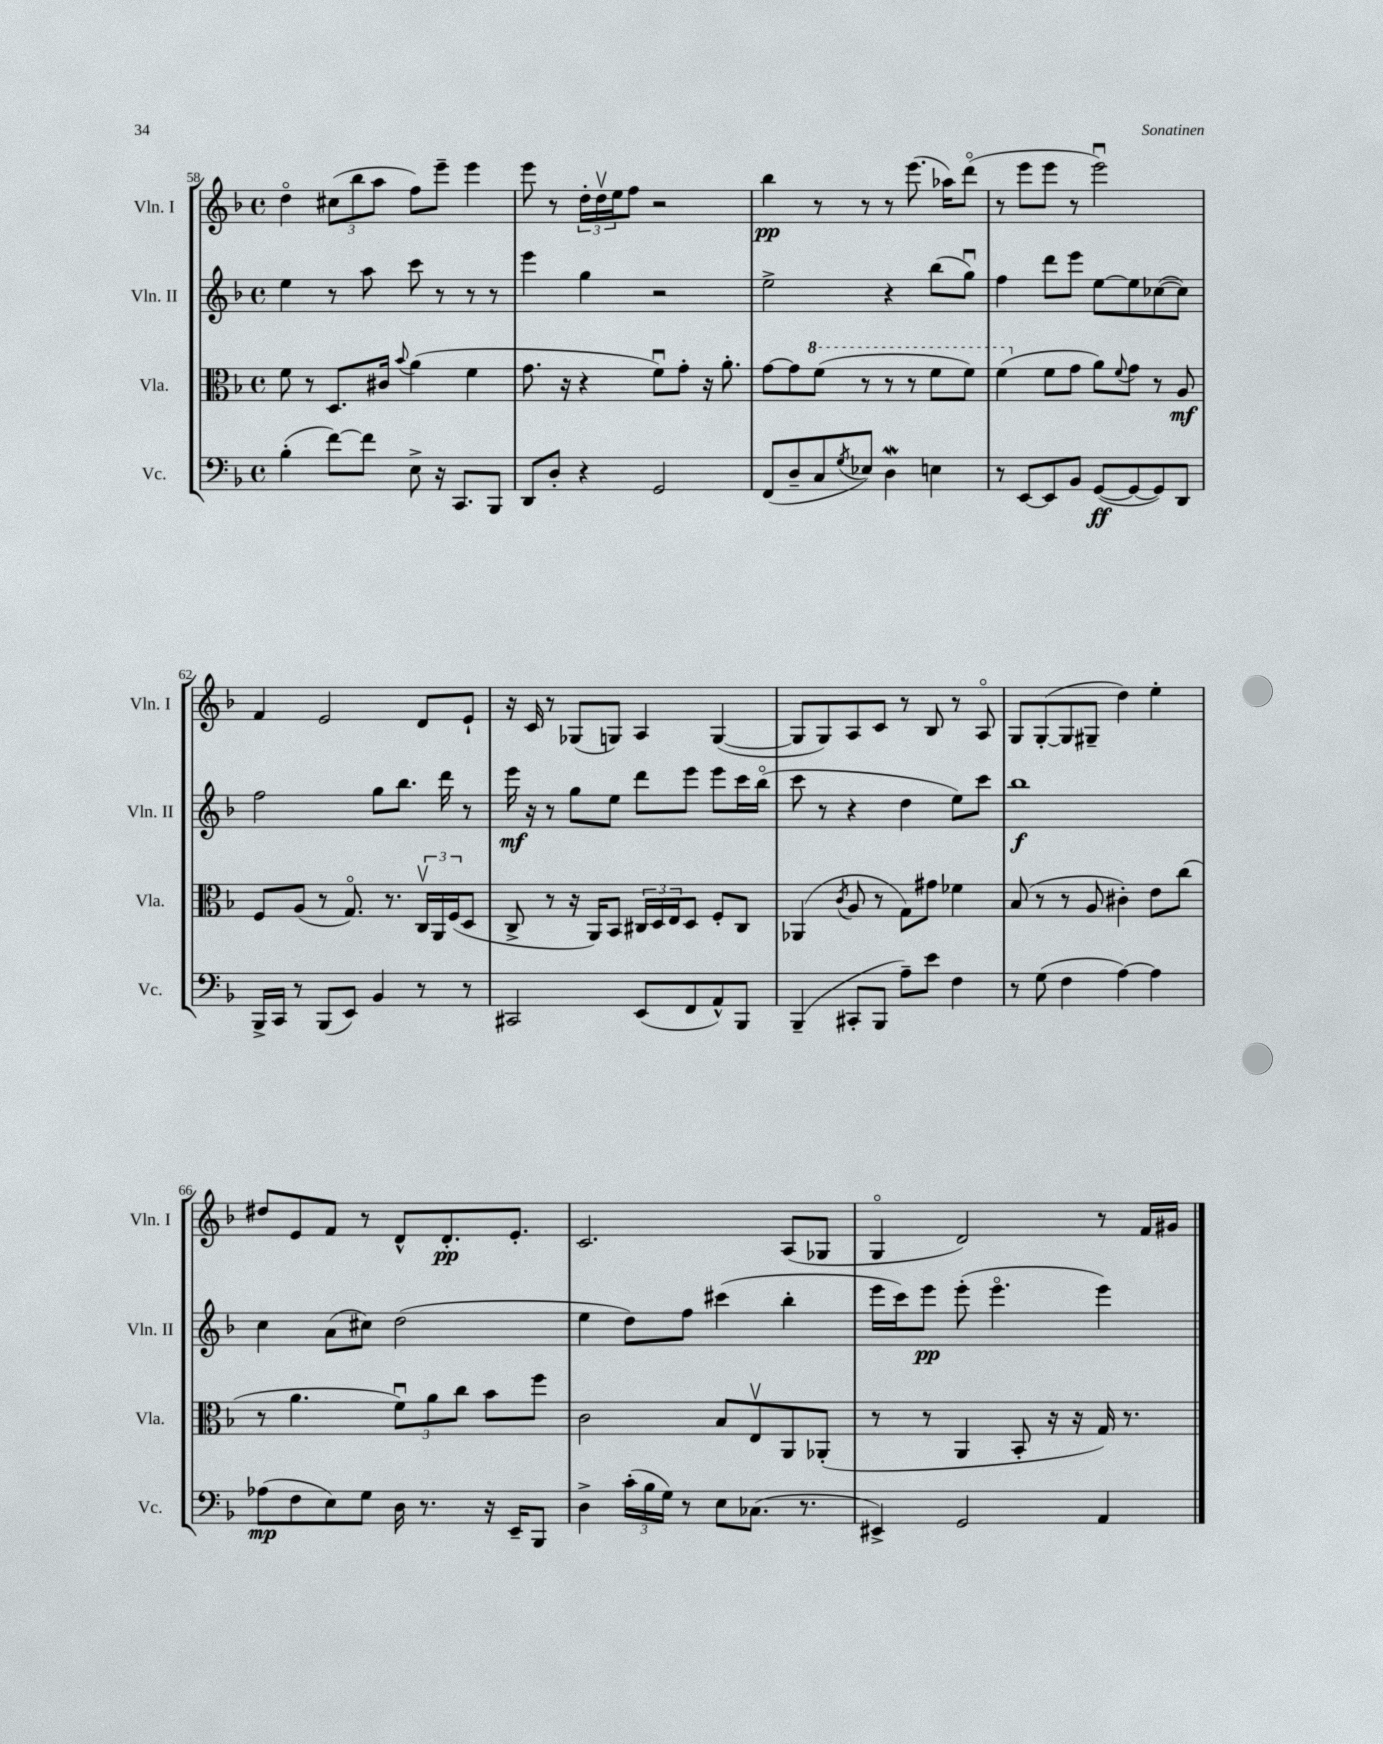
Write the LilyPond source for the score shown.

<<
\new StaffGroup <<
\new Staff = "s0" \with { instrumentName = "Vln. I" shortInstrumentName = "Vln. I" } {
    \clef treble \key f \major \defaultTimeSignature \time 4/4
    d''4\flageolet \tuplet 3/2 { cis''8( bes''8 a''8 } f''8) e'''8-- e'''4 |
    e'''8 r8 \tuplet 3/2 { d''16-. d''16\upbow e''16 } f''8 r2 |
    bes''4\pp r8 r8 r8 e'''8.( aes''16) d'''8\flageolet( |
    r8 e'''8 e'''8 r8 e'''2\downbow) |
    f'4 e'2 d'8 e'8-! |
    r16 c'16 r8 ges8( g8) a4 g4~( |
    g8 g8) a8 c'8 r8 bes8 r8 a8\flageolet |
    g8 g8~-.( g8 gis8-- d''4) e''4-. |
    dis''8 e'8 f'8 r8 d'8-^ d'8.-.\pp e'8.-. |
    c'2. a8( ges8 |
    g4\flageolet d'2) r8 f'16 gis'16 \bar "|." |
}
\new Staff = "s1" \with { instrumentName = "Vln. II" shortInstrumentName = "Vln. II" } {
    \clef treble \key f \major \defaultTimeSignature \time 4/4
    e''4 r8 a''8 c'''8 r8 r8 r8 |
    e'''4 g''4 r2 |
    e''2-> r4 bes''8( g''8\downbow) |
    f''4 d'''8 e'''8 e''8~ e''8 ces''8~( ces''8) |
    f''2 g''8 bes''8. d'''16 r8 |
    e'''16\mf r16 r8 g''8 e''8 d'''8 e'''8 e'''8 c'''16 bes''16\flageolet( |
    c'''8 r8 r4 d''4 e''8) c'''8 |
    bes''1\f |
    c''4 a'8( cis''8) d''2( |
    e''4 d''8) f''8 cis'''4( bes''4-. |
    e'''16 c'''16) e'''8\pp e'''8-.( e'''4.\flageolet e'''4) \bar "|." |
}
\new Staff = "s2" \with { instrumentName = "Vla." shortInstrumentName = "Vla." } {
    \clef alto \key f \major \defaultTimeSignature \time 4/4
    f'8 r8 d8. cis'16 \appoggiatura { bes'8 } a'4( f'4 |
    g'8. r16 r4 f'8\downbow) g'8-. r16 a'8.-. |
    g'8~ g'8 \ottava #1 f''8( r8 r8 r8 f''8 f''8) |
    f''4( \ottava #0 f'8 g'8 a'8) \appoggiatura { f'8 } g'8 r8 a8\mf |
    f8 a8( r8 g8.\flageolet) r8. \tuplet 3/2 { c16\upbow a,16 f16( } d8 |
    c8-> r8 r16 a,16) bes,8 \tuplet 3/2 { cis16 d16 e16 } d8 f8-. cis8 |
    aes,4( \acciaccatura { c'8 } a8 r8 g8) gis'8 fes'4 |
    bes8( r8 r8 a8 cis'4-.) e'8 c''8( |
    r8 a'4. \tuplet 3/2 { f'8\downbow) a'8 c''8 } bes'8 f''8 |
    c'2 bes8 e8\upbow a,8 aes,8-.( |
    r8 r8 a,4 bes,8-. r16 r16 g16) r8. \bar "|." |
}
\new Staff = "s3" \with { instrumentName = "Vc." shortInstrumentName = "Vc." } {
    \clef bass \key f \major \defaultTimeSignature \time 4/4
    bes4-.( f'8~) f'8 e8-> r16 c,8. bes,,8 |
    d,8 d8-. r4 g,2 |
    f,8( d8-- c8 \acciaccatura { g8 } ees8) d4\mordent e4 |
    r8 e,8~ e,8 bes,8 g,8~\ff( g,8~ g,8) d,8 |
    bes,,16-> c,16 r8 bes,,8( e,8) bes,4 r8 r8 |
    cis,2 e,8( f,8 a,8-^) bes,,8 |
    bes,,4--( cis,8-. bes,,8 a8--) e'8 f4 |
    r8 g8( f4 a4~) a4 |
    aes8\mp( f8 e8) g8 d16 r8. r16 e,16-- bes,,8 |
    d4-> \tuplet 3/2 { c'16-.( bes16 g16) } r8 e8 ces8.( r8. |
    eis,4->) g,2 a,4 \bar "|." |
}
>>
>>
\layout { \context { \Score currentBarNumber = #58 } }
